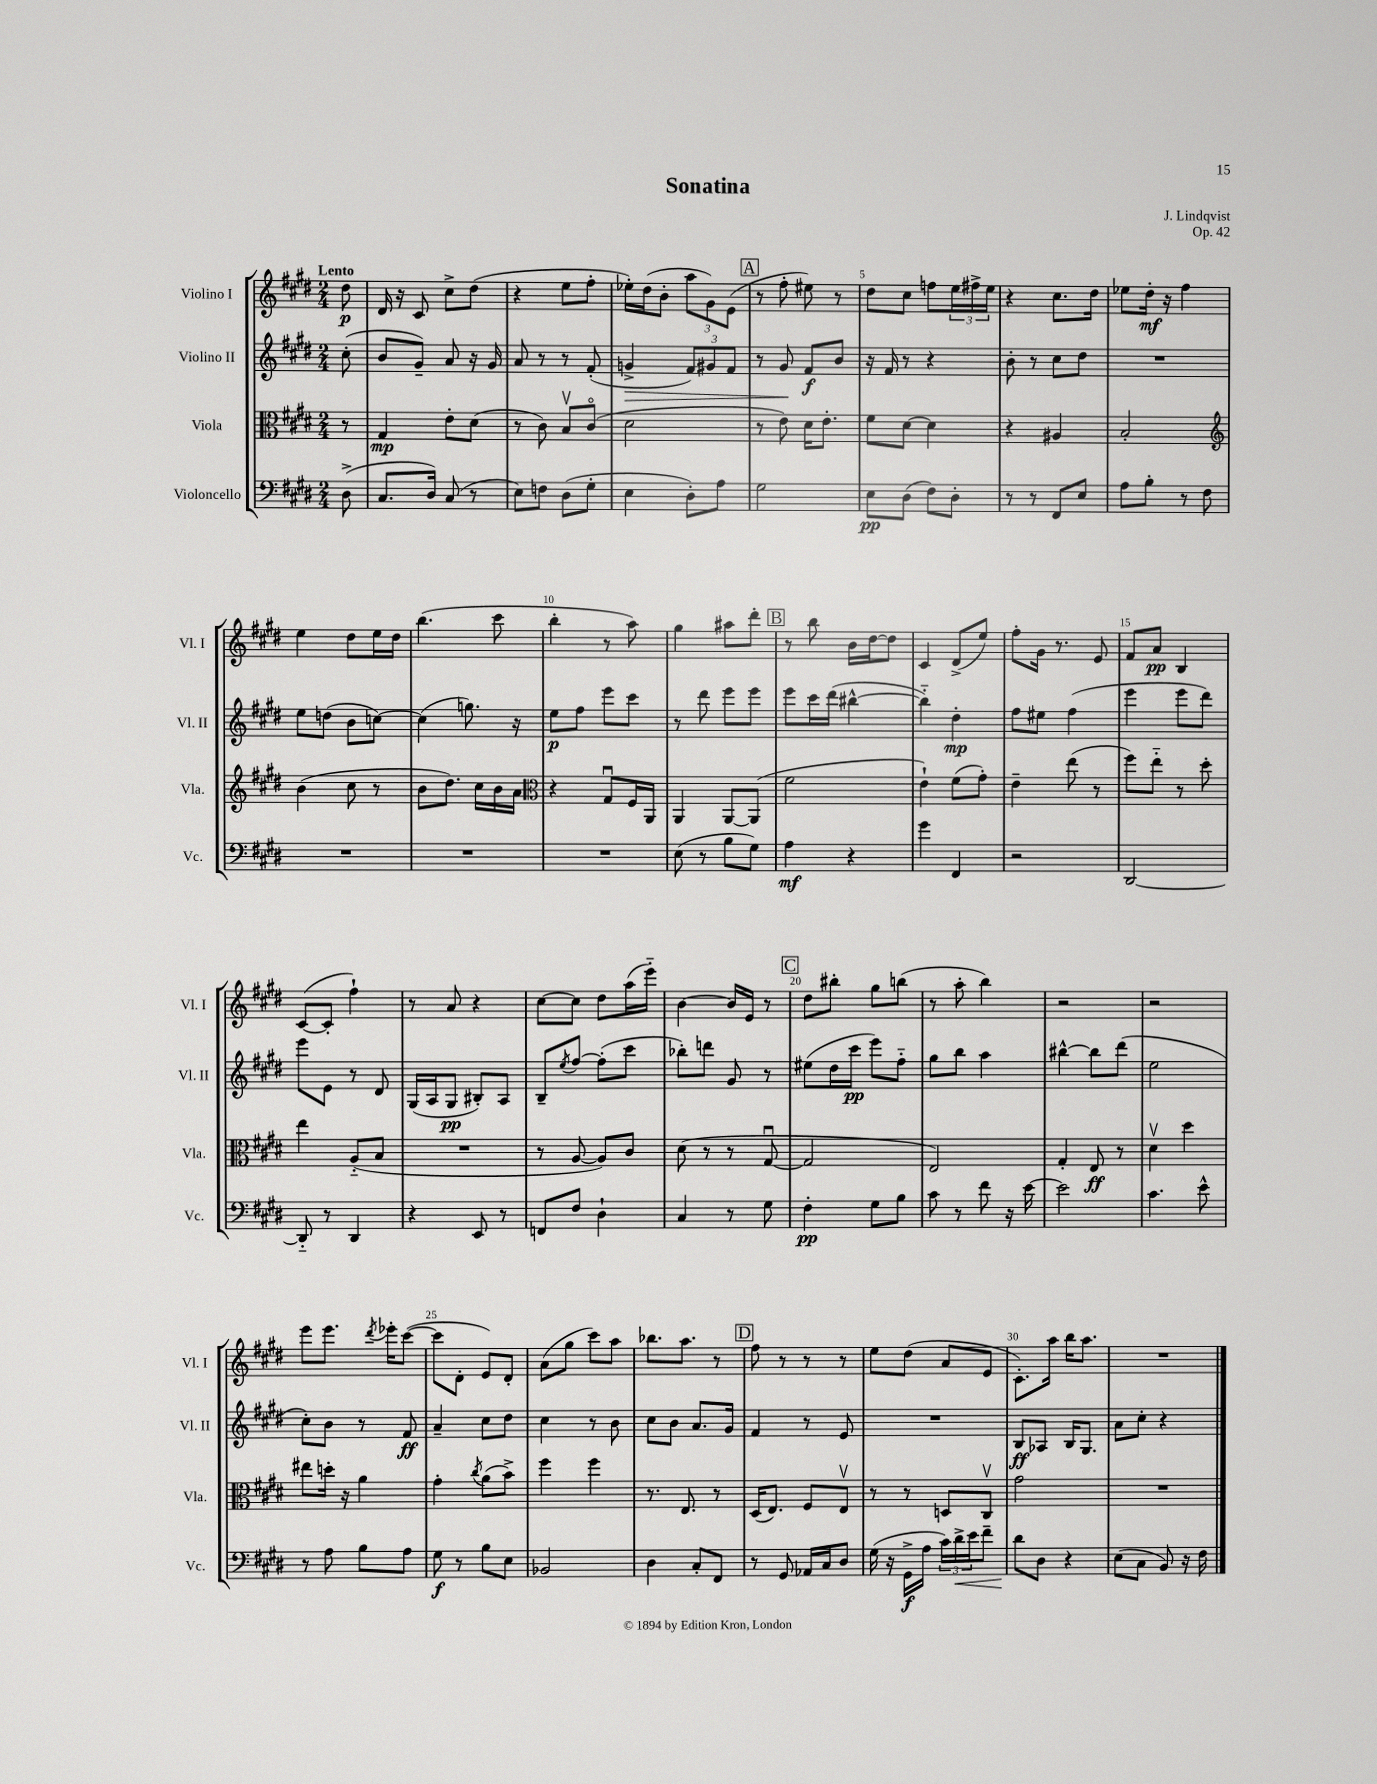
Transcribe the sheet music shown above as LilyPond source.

\header { title = "Sonatina" composer = "J. Lindqvist" opus = "Op. 42" }
<<
\new StaffGroup <<
\new Staff = "s0" \with { instrumentName = "Violino I" shortInstrumentName = "Vl. I" } {
    \clef treble \key e \major \numericTimeSignature \time 2/4 \partial 8 \tempo "Lento"
    dis''8\p |
    dis'16 r16 cis'8 cis''8-> dis''8( |
    r4 e''8 fis''8-. |
    ees''16-.) dis''16( b'8-. \tuplet 3/2 { a''8 gis'8) e'8( } |
    \mark \markup { \box "A" } r8 fis''8-. eis''8) r8 |
    dis''8 cis''8 f''8 \tuplet 3/2 { e''16 fis''16-> e''16 } |
    r4 cis''8. dis''16 |
    ees''8 dis''16-.\mf r16 fis''4 |
    e''4 dis''8 e''16 dis''16 |
    b''4.( cis'''8 |
    b''4-. r8 a''8) |
    gis''4 ais''8 dis'''8-. |
    \mark \markup { \box "B" } r8 b''8 b'16 dis''16~ dis''8 |
    cis'4 dis'8->( e''8) |
    fis''8-. gis'16 r8. e'8 |
    fis'8 a'8\pp b4 |
    cis'8~( cis'8-. fis''4-!) |
    r8 a'8 r4 |
    cis''8~ cis''8 dis''8 a''16( e'''16-_) |
    b'4~ b'16 e'16 r8 |
    \mark \markup { \box "C" } dis''8 bis''8-. gis''8 b''8( |
    r8 a''8-. b''4) |
    r2 |
    r2 |
    e'''8 e'''8. \acciaccatura { dis'''8 } ees'''16-. cis'''8~( |
    cis'''8 dis'8-. e'8) dis'8-. |
    a'8( gis''8 cis'''8) a''8 |
    bes''8. a''8. r8 |
    \mark \markup { \box "D" } fis''8 r8 r8 r8 |
    e''8 dis''8( a'8 e'8 |
    cis'8.-.) a''16 b''16 a''8. |
    R2 \bar "|." |
}
\new Staff = "s1" \with { instrumentName = "Violino II" shortInstrumentName = "Vl. II" } {
    \clef treble \key e \major \numericTimeSignature \time 2/4 \partial 8
    cis''8-.( |
    b'8 gis'8--) a'8 r16 gis'16 |
    a'8 r8 r8 fis'8-.( |
    g'4->\> \tuplet 3/2 { fis'8) gis'8 fis'8 } |
    \mark \markup { \box "A" } r8 gis'8\! fis'8\f b'8 |
    r16 fis'16 r8 r4 |
    b'8-. r8 cis''8 dis''8 |
    R2 |
    e''8 d''8( b'8 c''8~) |
    c''4( g''8.) r16 |
    e''8\p fis''8 e'''8 cis'''8 |
    r8 dis'''8 e'''8 e'''8 |
    \mark \markup { \box "B" } e'''8 cis'''16 dis'''16( bis''4~-^ |
    bis''4-_) dis''4-.\mp |
    fis''8 eis''8 fis''4( |
    e'''4 e'''8 dis'''8) |
    e'''8 e'8 r8 dis'8 |
    gis16( a16 gis8\pp bis8-.) a8 |
    b8-- \acciaccatura { e''8 } fis''8~ fis''8-.( cis'''8 |
    bes''8-.) d'''8 gis'8 r8 |
    \mark \markup { \box "C" } eis''8( dis''16 cis'''16\pp e'''8) fis''8-_ |
    gis''8 b''8 a''4 |
    bis''4~-^ bis''8 dis'''8( |
    e''2 |
    cis''8-.) b'8 r8 fis'8\ff |
    a'4-- cis''8 dis''8 |
    cis''4 r8 b'8 |
    cis''8 b'8 a'8. gis'16 |
    \mark \markup { \box "D" } fis'4 r8 e'8 |
    R2 |
    b8\ff aes8 b16 gis8. |
    a'8 cis''8-. r4 \bar "|." |
}
\new Staff = "s2" \with { instrumentName = "Viola" shortInstrumentName = "Vla." } {
    \clef alto \key e \major \numericTimeSignature \time 2/4 \partial 8
    r8 |
    gis4\mp e'8-. dis'8( |
    r8 cis'8) b8\upbow cis'8\flageolet( |
    dis'2 |
    \mark \markup { \box "A" } r8 e'8) dis'16 e'8.-. |
    fis'8 dis'8~ dis'4 |
    r4 ais4 |
    b2-. |
    \clef treble b'4( cis''8 r8 |
    b'8 dis''8.) cis''16 b'16 a'16 |
    \clef alto r4 gis8\downbow fis16 a,16 |
    a,4 a,8~ a,8( |
    \mark \markup { \box "B" } fis'2 |
    e'4-!) fis'8( gis'8-.) |
    e'4-- e''8( r8 |
    fis''8) e''8-_ r8 dis''8-. |
    e''4 a8-_( b8 |
    R2 |
    r8 a8~ a8) cis'8 |
    dis'8( r8 r8 gis8~\downbow |
    \mark \markup { \box "C" } gis2 |
    e2) |
    gis4-. e8\ff r8 |
    dis'4\upbow dis''4 |
    eis''8 d''16-. r16 a'4 |
    gis'4-. \acciaccatura { cis''8 } a'8( b'8->) |
    fis''4 fis''4 |
    r8. e8. r8 |
    \mark \markup { \box "D" } dis16( e8.) fis8 e8\upbow |
    r8 r8 d8 cis8\upbow |
    gis'2 |
    R2 \bar "|." |
}
\new Staff = "s3" \with { instrumentName = "Violoncello" shortInstrumentName = "Vc." } {
    \clef bass \key e \major \numericTimeSignature \time 2/4 \partial 8
    dis8->( |
    cis8. dis16) cis8( r8 |
    e8) f8 dis8( gis8-. |
    e4 dis8-.) a8 |
    \mark \markup { \box "A" } gis2 |
    e8\pp dis8( fis8) dis8-. |
    r8 r8 fis,8 e8 |
    a8 b8-. r8 fis8 |
    R2 |
    R2 |
    R2 |
    e8( r8 b8 gis8) |
    \mark \markup { \box "B" } a4\mf r4 |
    gis'4 fis,4 |
    r2 |
    dis,2~ |
    dis,8-_ r8 dis,4 |
    r4 e,8 r8 |
    f,8 fis8 dis4-! |
    cis4 r8 gis8 |
    \mark \markup { \box "C" } fis4-.\pp gis8 b8 |
    cis'8 r8 fis'8 r16 e'16~ |
    e'2 |
    cis'4. e'8-^ |
    r8 a8 b8 a8 |
    gis8\f r8 b8 e8 |
    bes,2 |
    dis4 cis8-. fis,8 |
    \mark \markup { \box "D" } r8 gis,8 aes,16 cis16 dis8 |
    gis16( r16 gis,16->\f a16 \tuplet 3/2 { cis'16) dis'16->\< e'16 } fis'8-- |
    dis'8\! dis8 r4 |
    e8( cis8 b,8) r16 fis16 \bar "|." |
}
>>
>>
\layout { \context { \Score \override BarNumber.break-visibility = ##(#f #t #t) barNumberVisibility = #(every-nth-bar-number-visible 5) } }
